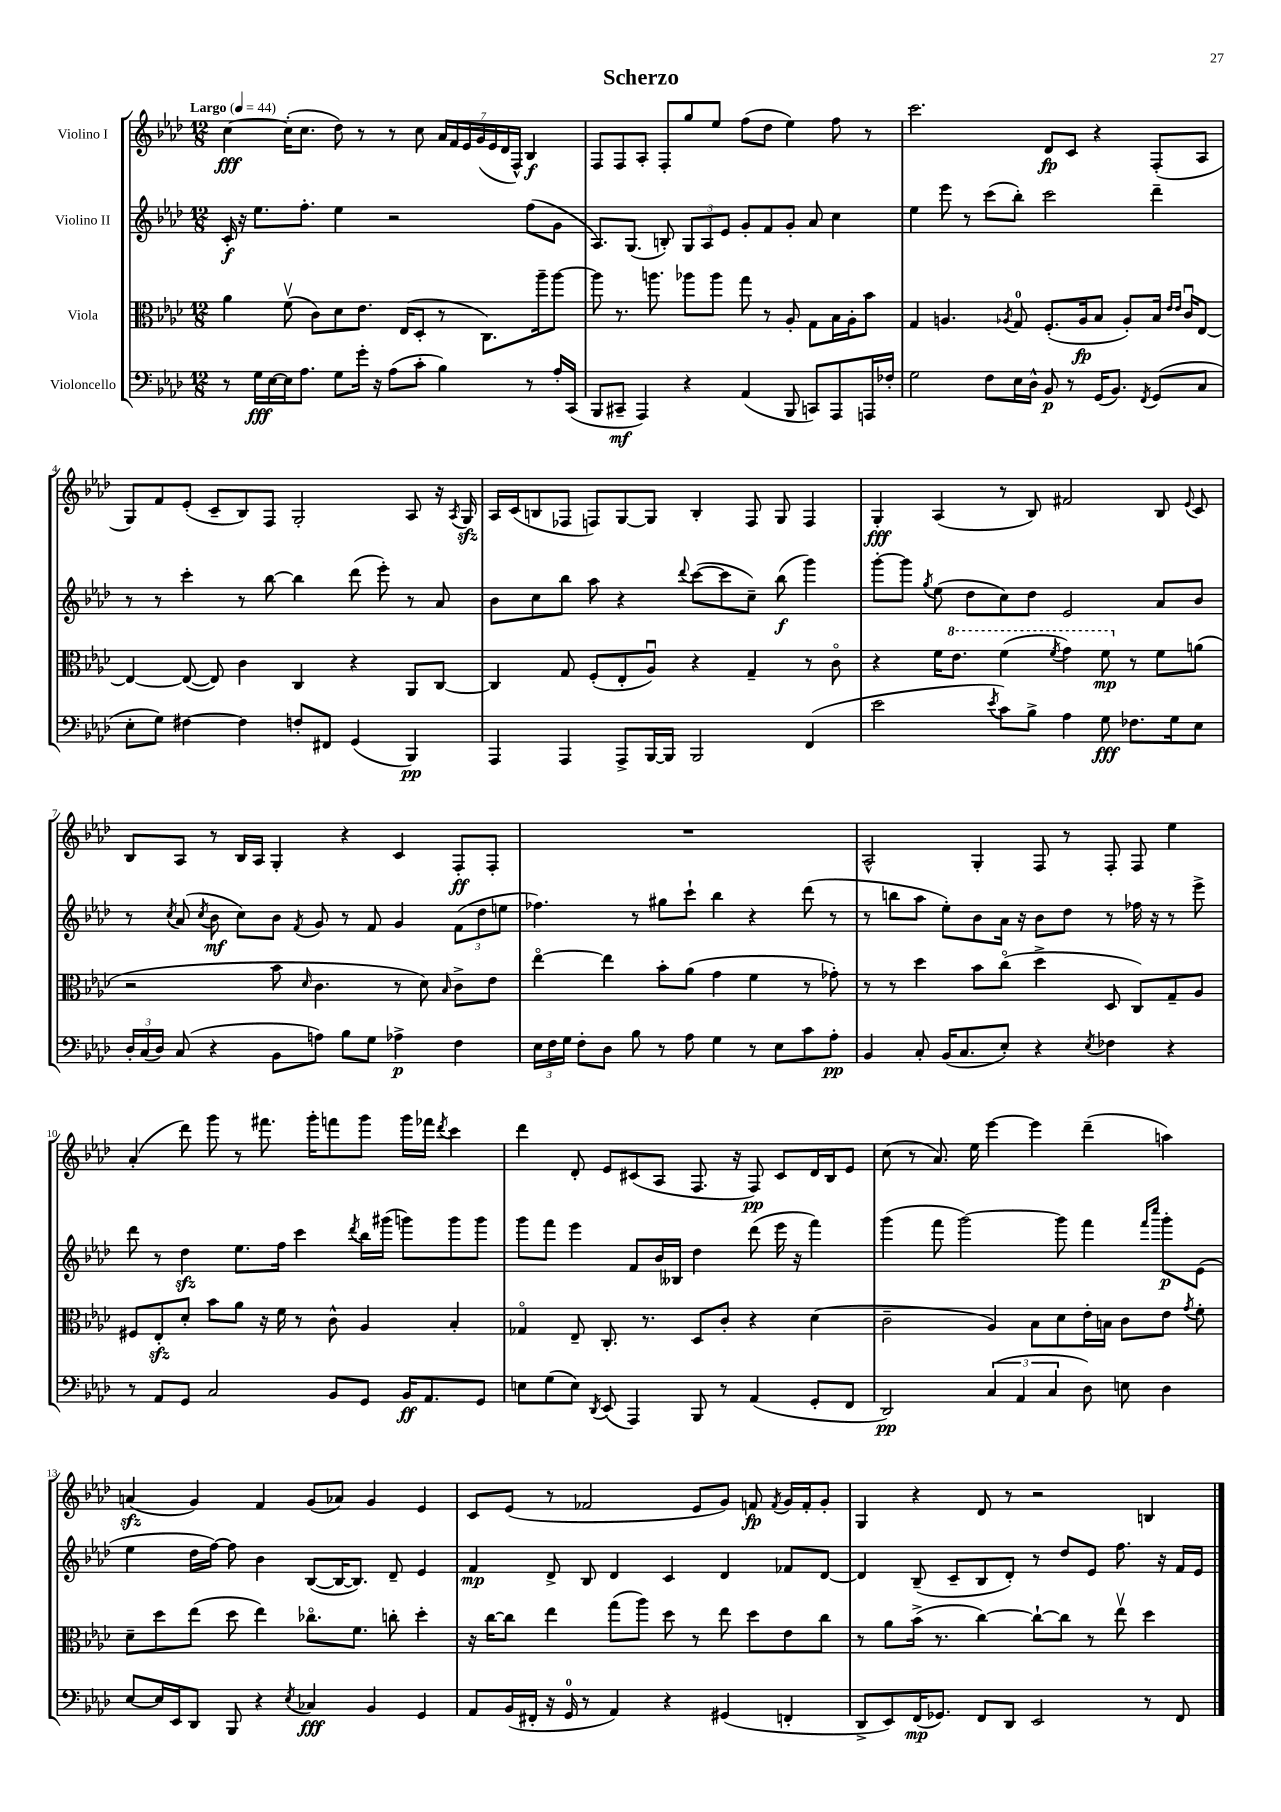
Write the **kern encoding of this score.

**kern	**kern	**kern	**kern
*staff4	*staff3	*staff2	*staff1
*clefF4	*clefC3	*clefG2	*clefG2
*k[b-e-a-d-]	*k[b-e-a-d-]	*k[b-e-a-d-]	*k[b-e-a-d-]
*M12/8	*M12/8	*M12/8	*M12/8
*MM44	*MM44	*MM44	*MM44
8r	4a-\	16c'/	[4cc\
.	.	16r	.
16G\LL	.	8.ee-\L	.
[16E-\	.	.	.
16E-\]J	(8fv\	.	(16cc'\]LK
8.A-\J	.	8.ff'\J	8.cc\J
.	8c\L)	.	.
8G\L	8d-\	4ee-\	8dd-\)
16g'\Jk	8.e-\J	.	8r
16r	.	.	.
(8A-\L	.	2r	8r
.	(16E-/LK	.	.
8c'\J	8D-'/J	.	8cc\
4B-\)	8r	.	28a-/LL
.	.	.	28f/
.	.	.	28e-/
.	.	.	(28g/
.	8.C\L)	.	.
.	.	.	28e-/
.	.	.	28d-/
.	.	.	28F^^/JJ)
8r	.	(8ff\L	4B-/
.	16aa-~\k	.	.
16A-'/LL	[8aa-\J	8g\J	.
(16CC/JJ	.	.	.
=	=	=	=
8BBB-/L	8aa-\]	8.A-/L)	8F/L
8CC#~/J	8.r	.	8F/
.	.	(8.G/J	.
4AAA-/)	.	.	8A-'/J
.	8.aa\	.	.
.	.	8B'/)	8F'/L
4r	8aa-\L	12G/L	8gg/
.	.	12A-/	.
.	8aa-\J	.	8ee-/J
.	.	12e-/J	.
(4AA-/	8gg\	8g'/L	(8ff\L
.	8r	8f/	8dd-\J
8BBB-/	8A-'/	8g'/J	4ee-\)
8CC/L)	8G\L	8a-/	.
8AAA-/	16B-\L	4cc\	8ff\
.	16A-'\J	.	.
16AAA/L	8b-\J	.	8r
16F-'/JJ	.	.	.
=	=	=	=
2G\	4G/	4ee-\	2.ccc\
.	4.A/	8eee-\	.
.	.	8r	.
8F\L	.	(8ccc\L	.
.	8qA-/	.	.
16E-\L	8G/	8bb-'\J)	.
16D-^^\JJ	.	.	.
8BB-/	(8.F'/L	2ccc\	8d-/L
8r	.	.	8c/J
.	16A-/k	.	.
(16GG/LK	8B-/J	.	4r
8.BB-/J)	.	.	.
.	8A-'/L)	.	.
8qFF/	.	.	.
(8GG/L	16B-/Jk	4ddd-~\	(8F'/L
.	16qqe-/LL	.	.
.	16qqe-/JJ	.	.
.	16cu/LK	.	.
8C/J	[8E-/J	.	8A-/J
=	=	=	=
8E-'\L	4E-/_	8r	8G/L)
8G\J)	.	8r	8f/
[4F#\	(8E-/_	4ccc'\	(8e-'/J
.	8E-/])	.	8c~/L
4F#\]	4c\	8r	8B-/)
.	.	[8bb-\	8F/J
8F'/L	4C/	4bb-\]	2G'/
8FF#/J	.	.	.
(4GG/	4r	(8ddd-\	.
.	.	8eee-'\)	.
4BBB-/)	8AA-/L	8r	8A-/
.	[8C/J	8a-/	16r
.	.	.	8qA-/
.	.	.	16G/
=	=	=	=
4AAA-/	4C/]	8b-\L	16A-/LL
.	.	.	(16c/J
.	.	8cc\	8B/
4AAA-/	8G/	8bb-\J	8F-/J
.	(8F'/L	8aa-\	8F/L)
8AAA-^/L	8E-'/	4r	[8G/
[16BBB-/L	8A-u/J)	.	8G/]J
16BBB-/]JJ	.	.	.
.	.	8qqddd-/	.
2BBB-/	4r	([8ccc\L	4B'/
.	.	8ccc\]	.
.	4G~/	8cc~\J)	8F/
.	.	(8bb-\	8G/
(4FF/	8r	4ggg\)	4F/
.	8co\	.	.
=	=	=	=
2e-\	4r	[8ggg'\L	4G'/
.	.	8ggg\]J	.
.	.	8qgg/	.
.	16f\LK	(8ee-\	(4A-/
.	8.ee-\J	.	.
.	.	8dd-\L	.
8qe-/	.	.	.
8c\L)	(4ff\	8cc\)	8r
8B-^\J	.	8dd-\J	8B-/)
.	8qff/	.	.
4A-\	4gg\)	2e-/	2f#/
8G\	8ff\	.	.
8.F-\L	8r	.	.
.	8f\L	8a-/L	8B-/
16G\k	.	.	.
.	.	.	8qqe-/
8E-\J	(8a\J	8b-/J	8c/
=	=	=	=
24D-'/LL	2r	8r	8B-/L
(24C/	.	.	.
24D-/JJ)	.	.	.
.	.	8qcc/	.
(8C/	.	(8a-/	8A-/J
.	.	8qcc/	.
4r	.	8b-\	8r
.	.	8cc\L)	16B-/LL
.	.	.	16A-/JJ
8BB-\L	8b-\	8b-\J	4G'/
.	16qqd-/	8qf/	.
8A\J)	4.c\	8g/	.
8B-\L	.	8r	4r
8G\J	.	8f/	.
4A-^\	8r	4g/	4c/
.	8d-\)	.	.
.	16qqB-/	.	.
4F\	8c^\L	(12f\L	8F'/L
.	.	12dd-\	.
.	8e-\J	.	8F'/J
.	.	12ee\J	.
=	=	=	=
24E-\LL	[4ee-o\	4.ff-\)	1.r
24F\	.	.	.
24G\JJ	.	.	.
8F'\L	.	.	.
8D-\J	4ee-\]	.	.
8B-\	.	8r	.
8r	8b-'\L	8gg#\L	.
8A-\	(8a-\J	8ccc`\J	.
4G\	4g\	4bb-\	.
8r	4f\	4r	.
8E-\L	.	.	.
8c\	8r	(8ddd-\	.
8A-'\J	8g-'\)	8r	.
=	=	=	=
4BB-/	8r	8r	2A-^^/
.	8r	8bb\L	.
8C'/	4dd-\	8aa-\J	.
(16BB-/LK	.	8ee-'\L)	.
8.C/	.	.	.
.	8b-\L	8b-\	4G'/
8E-'/J)	(8cco\J	16a-\Jk	.
.	.	16r	.
4r	4dd-^\	8b-\L	8F/
.	.	8dd-\J	8r
8qE-/	.	.	.
4F-\	8D-/	8r	8F'/
.	8C/L)	16ff-\	8F/
.	.	16r	.
4r	8G~/	8r	4ee-\
.	8A-/J	8eee-^\	.
=	=	=	=
8r	8F#/L	8ddd-\	(4a-'/
8AA-/L	8E-'/	8r	.
8GG/J	8d-'/J	4dd-\	8ddd-\)
2C/	8b-\L	.	8ggg\
.	8a-\J	8.ee-\L	8r
.	16r	.	8.fff#\
.	16f\	16ff\Jk	.
.	8r	4ccc\	.
.	.	.	16ggg'\LK
8BB-/L	8c^^\	.	8fff\
.	.	8qddd-/	.
8GG/J	4A-/	16bb-\LL	8ggg\J
.	.	(16ggg#\JJ	.
16BB-/LK	.	8ggg\L)	16ggg\LL
8.AA-/	.	.	16fff-\JJ
.	.	.	8qddd-/
.	4B-'/	8ggg\	4ccc\
8GG/J	.	8ggg\J	.
=	=	=	=
8E\L	4G-o/	8ggg\L	4ddd-\
(8G\	.	8fff\J	.
8E\J)	8E-~/	4eee-\	8d-'/
8qDD-/	.	.	.
(8EE-/	8.C'/	.	8e-/L
4AAA-/)	.	8f/L	(8c#/
.	8.r	.	.
.	.	16b-/L	8A-/J
.	.	16B--/JJ	.
8BBB-/	8D-/L	4dd-\	8.F/
8r	8c'/J	.	.
.	.	.	16r
(4AA-/	4r	(8ddd-\	8F/)
.	.	16eee-\	8c#/L
.	.	16r	.
8GG'/L	(4d-\	4fff\)	16d-/L
.	.	.	16B-/J
8FF/J	.	.	8e-/J
=	=	=	=
2DD-/)	2c~\	(4ggg\	(8cc\
.	.	.	8r
.	.	8fff\	8.a-/)
.	.	[2ggg\)	.
.	.	.	16ee-\
(6C/	4A-/)	.	[4eee-\
6AA-/	.	.	.
.	8B-\L	.	4eee-\]
6C/	.	.	.
.	8d-\	8ggg\]	.
8D-\)	16e-'\L	4fff\	(4ddd-~\
.	16B\JJ	.	.
8E\	8c\L	.	.
.	.	16qqfff/LL	.
.	.	16qqcccc/JJ	.
4D-\	8e-\J	8ggg'\L	4aa\)
.	8qg/	.	.
.	8f'\	(8e-\J	.
=	=	=	=
[8E-/L	8d-~\L	4ee-\	(4a/
16E-/]L	8dd-\	.	.
16EE-/J	.	.	.
8DD-/J	(8ee-\J	16dd-\LL	4g/)
.	.	[16ff\JJ)	.
8BBB-/	8dd-\	8ff\]	.
4r	4ee-\)	4b-\	4f/
8qE-/	.	.	.
4C-/	8.cc-o\L	([8B-/L	(8g/L
.	.	16B-/_K	8a-/J)
.	8.f\J	8.B-/]J)	.
4BB-/	.	.	4g/
.	8cc'\	8d-~/	.
4GG/	4dd-'\	4e-/	4e-/
=	=	=	=
8AA-/L	16r	4f/	8c/L
.	[16cc\LK	.	.
(16BB-/L	8cc\]J	.	(8e-/J
16FF#'/JJ	.	.	.
16r	4ee-\	8d-^/	8r
16GG/	.	.	.
8r	.	8B-/	2f-/
4AA-/)	(8gg\L	4d-/	.
.	8aa-\J)	.	.
4r	8dd-\	4c/	.
.	8r	.	8e-/L
(4GG#/	8ee-\	4d-/	8g/J)
.	8dd-\L	.	8f/
.	.	.	8qf/
4FF'/	8e-\	8f-/L	16g/LL
.	.	.	16f'/J
.	8cc\J	[8d-/J	8g'/J
=	=	=	=
8DD-^/L	8r	4d-/]	4G/
8EE-/)	8a-\L	.	.
(16FF/K	(16b-^\Jk	(8B-~/	4r
8.GG-/J)	8.r	.	.
.	.	8c~/L	.
8FF/L	[4cc\)	8B-/	8d-/
8DD-/J	.	8d-'/J)	8r
2EE-/	8cc`\_L	8r	2r
.	8cc\]J	8dd-/L	.
.	8r	8e-/J	.
.	8ee-v\	8.ff\	.
8r	4dd-\	.	4B/
.	.	16r	.
8FF/	.	16f/LL	.
.	.	16e-/JJ	.
==	==	==	==
*-	*-	*-	*-
